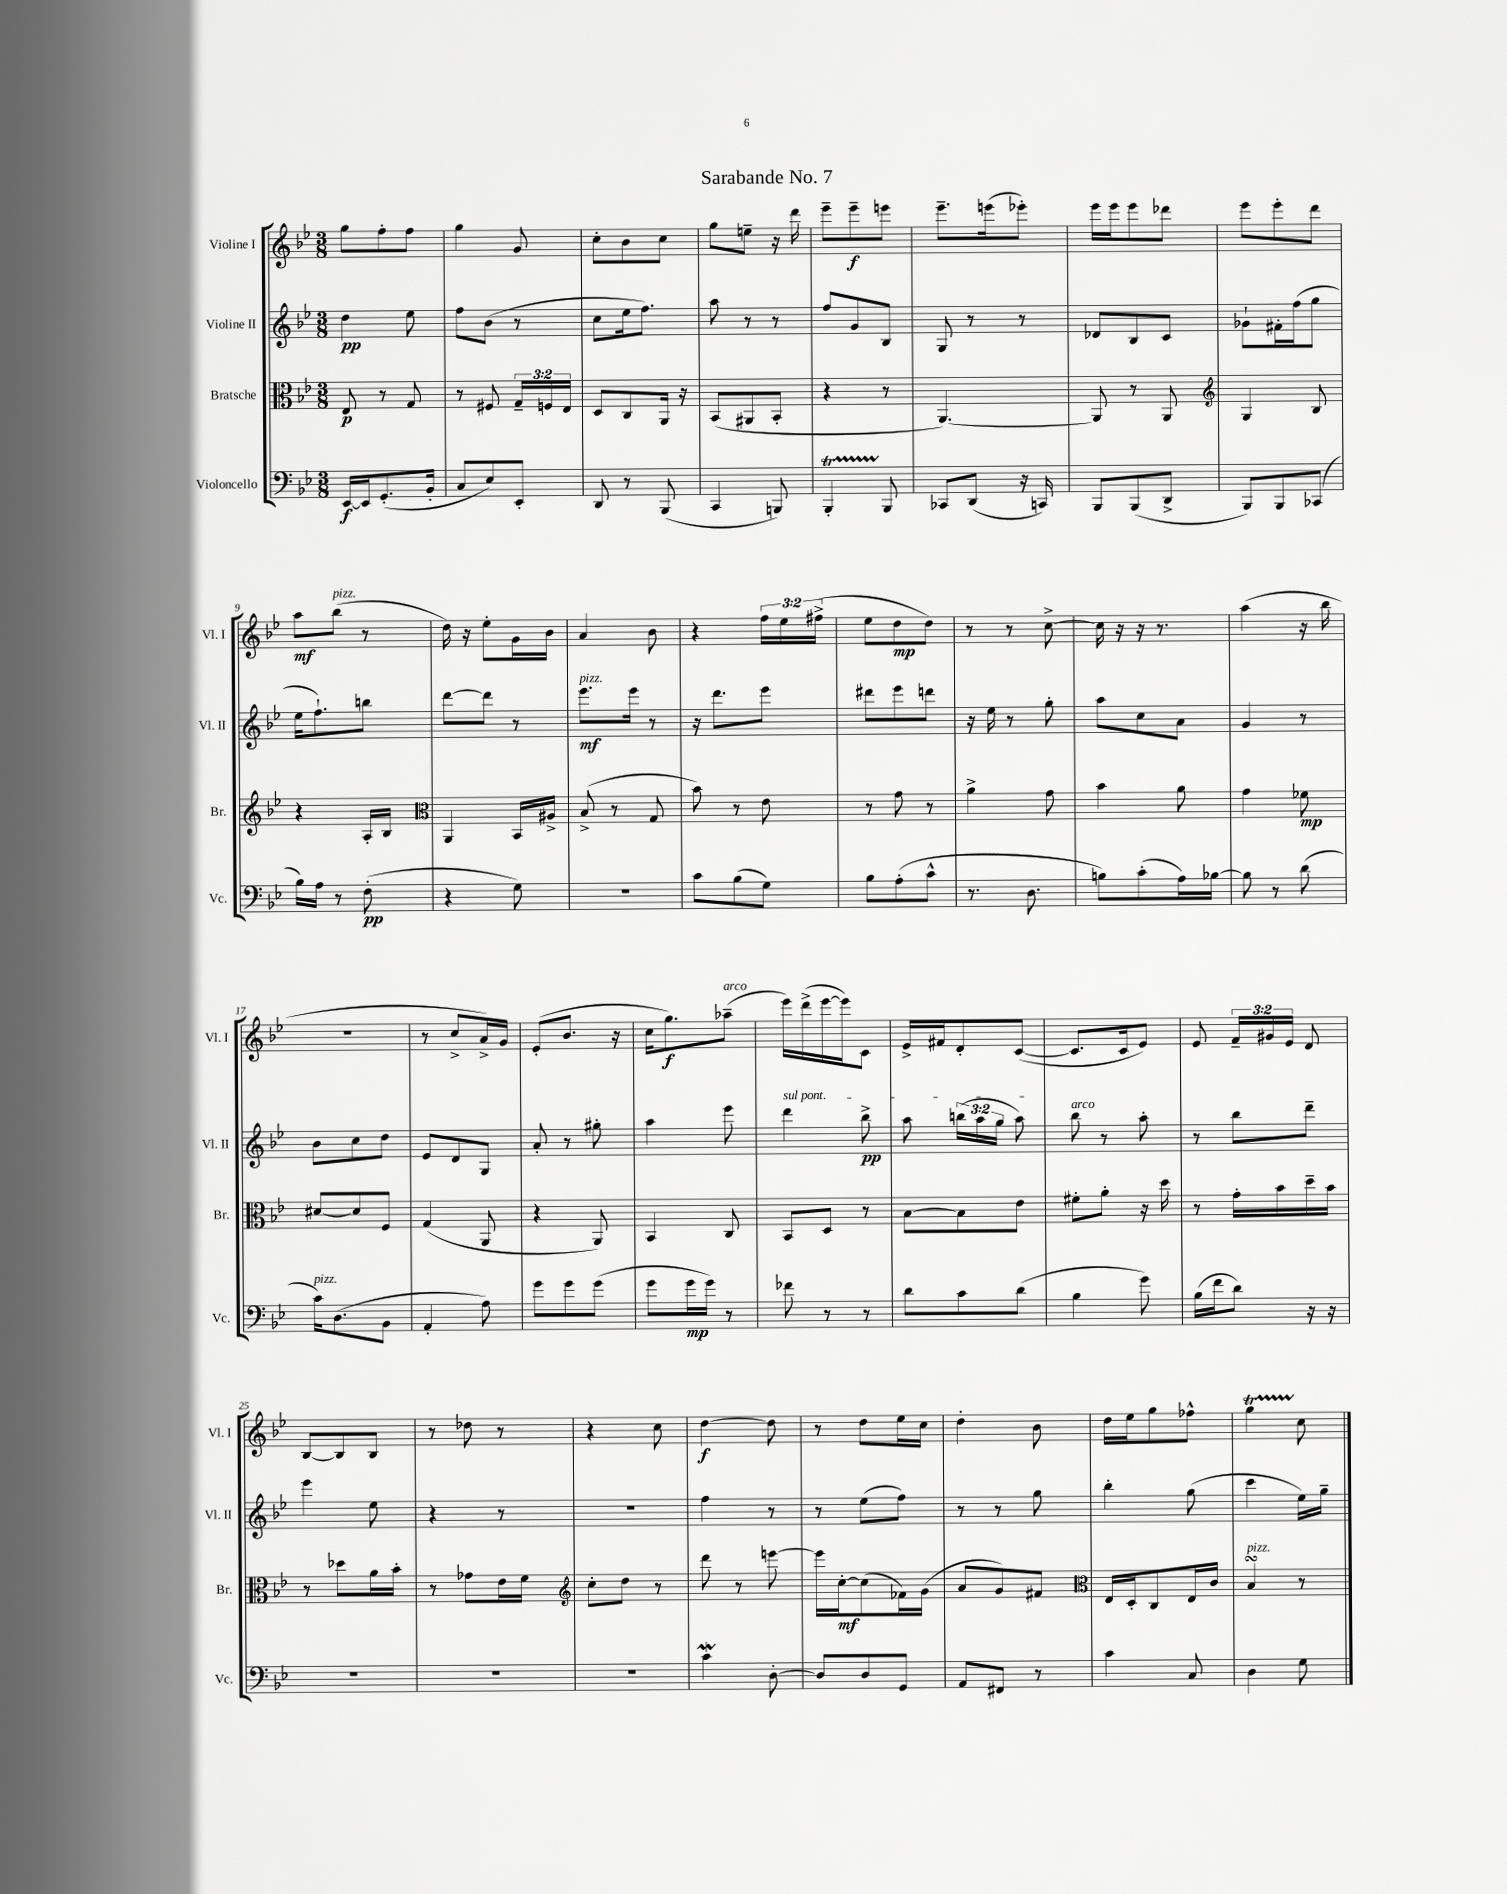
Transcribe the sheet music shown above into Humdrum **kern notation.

**kern	**kern	**kern	**kern
*staff4	*staff3	*staff2	*staff1
*clefF4	*clefC3	*clefG2	*clefG2
*k[b-e-]	*k[b-e-]	*k[b-e-]	*k[b-e-]
*M3/8	*M3/8	*M3/8	*M3/8
[16EE-	8E-	4dd	8gg
16EE-]	.	.	.
(8.GG'	8r	.	8ff'
.	8G	8ee-	8ff
16BB-'	.	.	.
=	=	=	=
8C	8r	8ff	4gg
8E-)	8F#	(8b-	.
8EE-'	24G~	8r	8g
.	24F	.	.
.	24E-	.	.
=	=	=	=
8DD	8D	8cc	8cc'
8r	8C	16ee-	8b-
.	.	8.ff)	.
(8BBB-	16AA	.	8cc
.	16r	.	.
=	=	=	=
4CC	(8BB-	8aa	8gg
.	8AA#	8r	8ee~
8BBB)	8BB-'	8r	16r
.	.	.	16ddd
=	=	=	=
4BBB-'	4r	8ff	8eee-~
.	.	8g	8eee-~
8BBB-	8r	8B-	8eee
=	=	=	=
8CC-	[4.AA)	8G	8.eee-~
(8DD	.	8r	.
.	.	.	(16eee
16r	.	8r	8eee-')
16CC)	.	.	.
=	=	=	=
8BBB-	8AA]	8d-	16eee-
.	.	.	16eee-
(8BBB-	8r	8B-	8eee-
8DD^	8AA	8c	8ddd-
=	=	=	=
*	*clefG2	*	*
8BBB-)	4G	8g-`	8eee-
8BBB-	.	16f#'	8eee-'
.	.	(16ff	.
(8CC-	8B-	8gg	8ddd
=	=	=	=
16B-)	4r	16ee-	8aa
16A	.	8.ff`)	.
8r	.	.	(8bb-
(8F'	16A'	8bb	8r
.	16B-	.	.
=	=	=	=
*	*clefC3	*	*
4r	4AA	[8ddd	16dd)
.	.	.	16r
.	.	8ddd]	8ee-'
8G)	16BB-	8r	16g
.	16A#^	.	16b-
=	=	=	=
4.r	(8B-^	8.eee-	4a
.	8r	.	.
.	.	16eee-	.
.	8G	8r	8b-
=	=	=	=
8c	8b-)	16r	4r
.	.	8.ddd	.
(8B-	8r	.	.
8G)	8e-	8eee-	24ff
.	.	.	24ee-
.	.	.	(24ff#^
=	=	=	=
8B-	8r	8ddd#	8ee-
(8A'	8g	8eee-	8dd
8c^^	8r	8ddd	8dd)
=	=	=	=
8.r	4a^	16r	8r
.	.	16ee-	.
.	.	8r	8r
8.D	.	.	.
.	8g	8gg'	[8cc^
=	=	=	=
8B)	4b-	8aa	16cc]
.	.	.	16r
(8c'	.	8cc	16r
.	.	.	8.r
16A)	8a	8a	.
[16B-	.	.	.
=	=	=	=
8B-]	4g	4g	(4aa
8r	.	.	.
(8d	8f-	8r	16r
.	.	.	16bb-
=	=	=	=
16c)	[8d#	8b-	4.r
(8.D	.	.	.
.	8d#]	8cc	.
8BB-	8F	8dd	.
=	=	=	=
4AA'	(4G	8e-	8r
.	.	8d	8cc^
8A)	8AA	8G	16a^)
.	.	.	16g
=	=	=	=
8g	4r	8a'	(8e-'
8g	.	8r	8.b-
(8g	8AA)	8gg#'	.
.	.	.	16r
=	=	=	=
8g	4BB-	4aa	16cc
.	.	.	8.gg)
16g	.	.	.
16g)	.	.	.
8r	8C	8eee-	(8aa-~
=	=	=	=
8f-	8BB-	4ddd	16eee-)
.	.	.	(16ddd^
8r	8D	.	[16eee-
.	.	.	16eee-])
8r	8r	8bb-^	8c
=	=	=	=
8d	[8B-	8aa	16e-^
.	.	.	16f#
8c	8B-]	(24bb	8d'
.	.	24aa	.
.	.	24gg	.
(8d	8e-	8aa)	([8c
=	=	=	=
4B-	8f#'	8bb-	8.c]
.	8a'	8r	.
.	.	.	16c
8g)	16r	8aa'	8e-)
.	16dd	.	.
=	=	=	=
(16B-	8r	8r	8e-
16f	.	.	.
8d)	16g'	8bb-	24f~
.	.	.	24g#
.	16b-	.	.
.	.	.	24e-
16r	16dd~	8ddd~	8d
16r	16b-	.	.
=	=	=	=
4.r	8r	4eee-	[8B-
.	8dd-	.	8B-]
.	16a	8ee-	8B-
.	16b-'	.	.
=	=	=	=
4.r	8r	4r	8r
.	8g-	.	8dd-
.	16e-	8r	8r
.	16f	.	.
=	=	=	=
*	*clefG2	*	*
4.r	8cc'	4.r	4r
.	8dd	.	.
.	8r	.	8cc
=	=	=	=
4c	8ddd	4ff	[4dd
.	8r	.	.
[8D'	[8eee	8r	8dd]
=	=	=	=
8D]	16eee]	8r	8r
.	[16cc'	.	.
8D	(8cc]	(8ee-	8dd
8GG	16f-)	8ff)	16ee-
.	(16g	.	16cc
=	=	=	=
8AA	8a	8r	4dd'
8FF#	8g)	8r	.
8r	8f#	8gg	8b-
=	=	=	=
*	*clefC3	*	*
4c	16E-	4bb-'	16dd
.	16D'	.	16ee-
.	8C	.	8gg
8C	16E-	(8gg	8ff-^^
.	16c	.	.
=	=	=	=
4D	4B-	4ccc	4gg
8G	8r	16ee-)	8cc
.	.	16gg~	.
==	==	==	==
*-	*-	*-	*-
